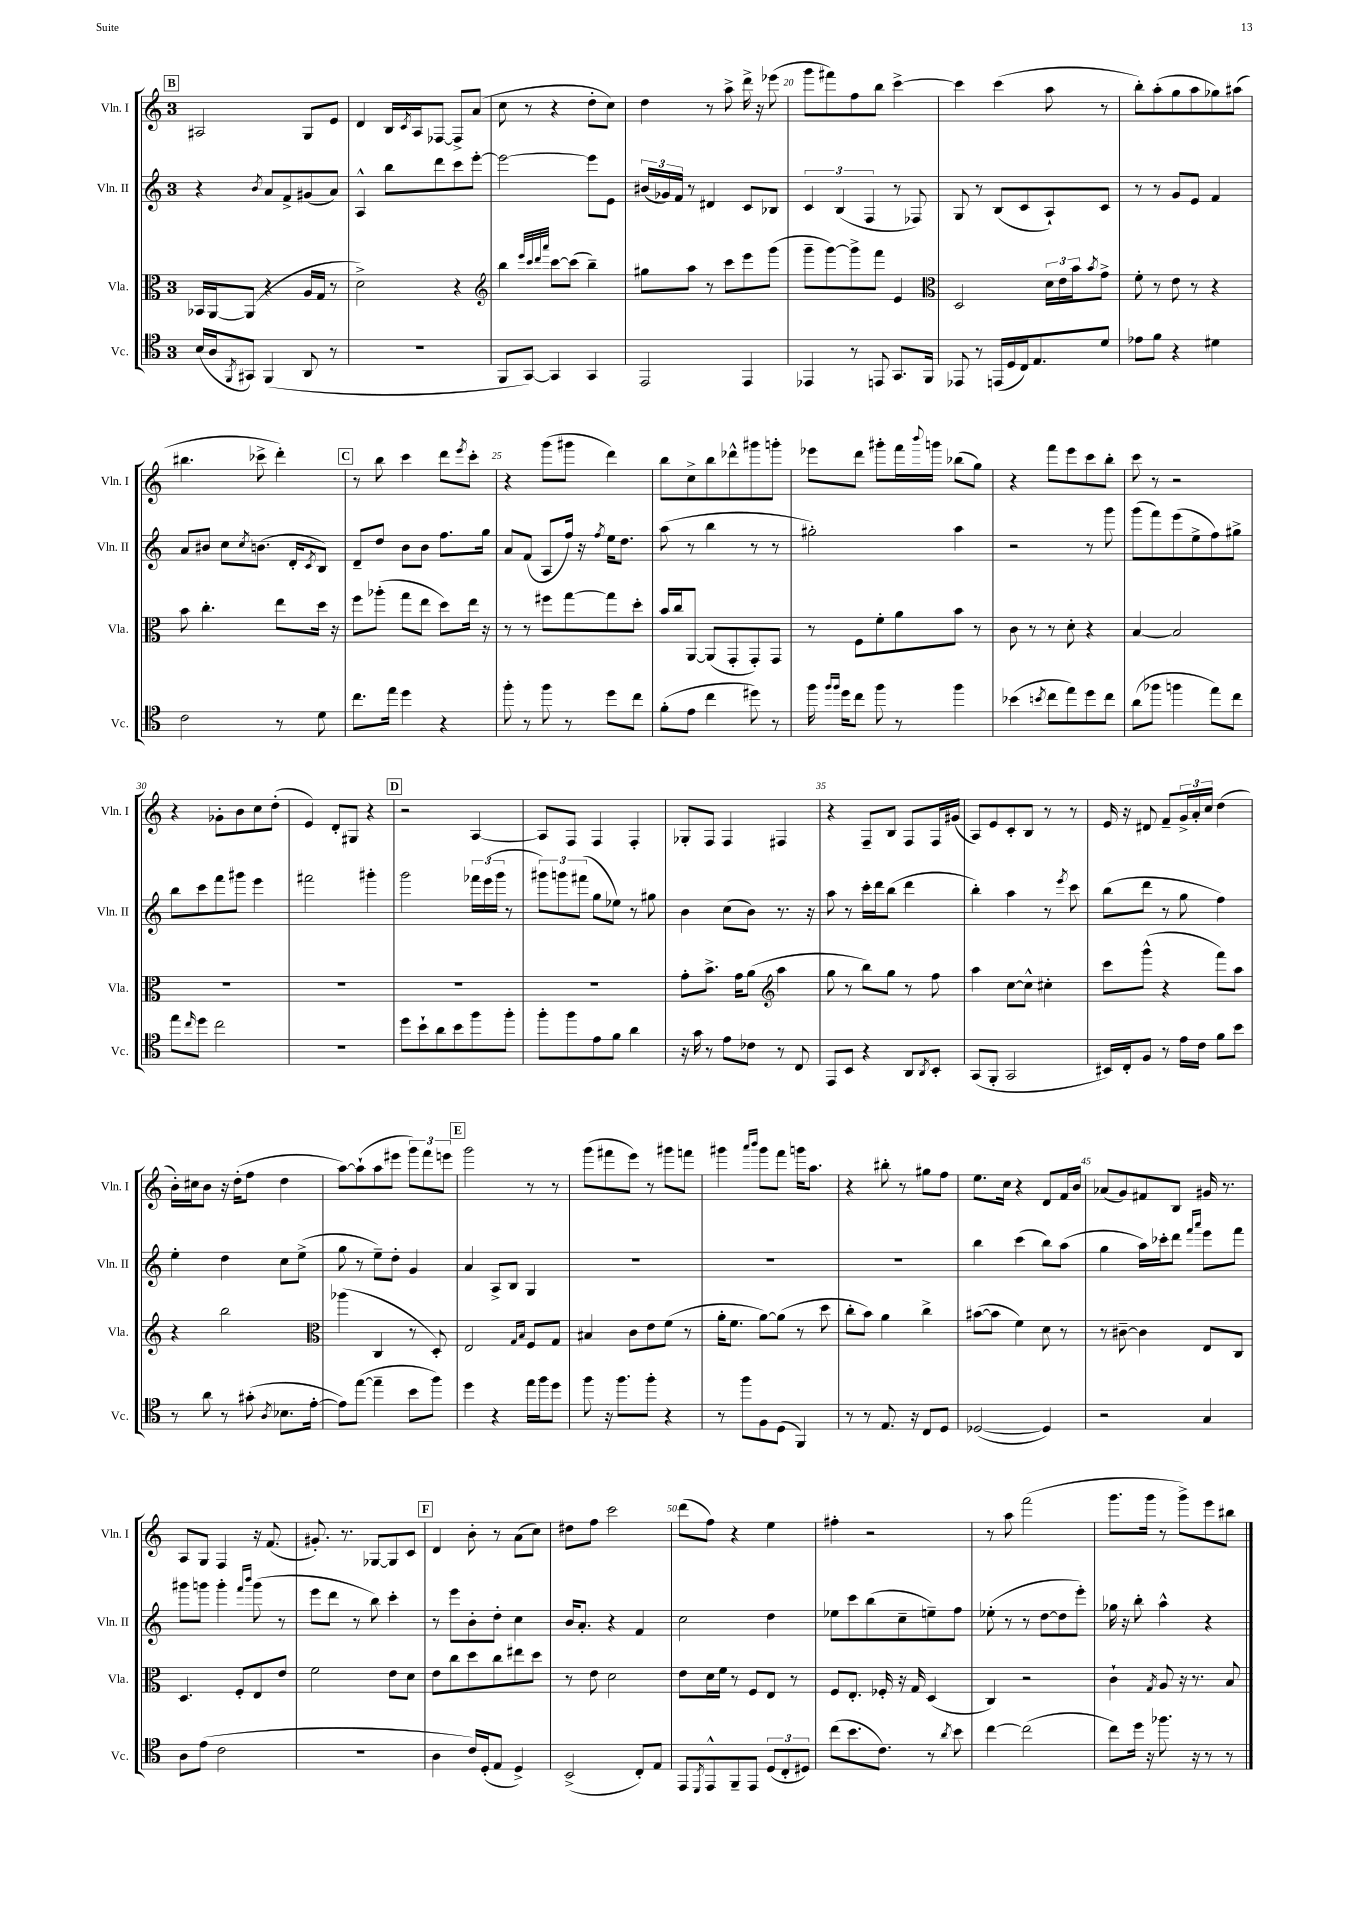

**kern	**kern	**kern	**kern
*part4	*part3	*part2	*part1
*staff4	*staff3	*staff2	*staff1
*I"Vc.	*I"Vla.	*I"Vln. II	*I"Vln. I
*I'Vc.	*I'Vla.	*I'Vln. II	*I'Vln. I
*clefC4	*clefC3	*clefG2	*clefG2
*k[]	*k[]	*k[]	*k[]
*M3/4	*M3/4	*M3/4	*M3/4
!!LO:REH:place=s1:t=B
=16	=16	=16	=16
(16B/LL	16BB-X/LL	4r	2A#X/
16A/J	[16AA/J	.	.
8qFF/	.	.	.
8GG#X/J)	(8AA/J]	.	.
.	.	8qb/	.
(4FF/	4r	8a/L	.
.	.	8f^/	.
8AA/	16A/LL	(8g#X/	8G/L
.	16G/JJ	.	.
8r	8r	8a/J)	8e/J
=17	=17	=17	=17
2.r	2d^\)	4A^^/	4d/
.	.	8bb\L	16B/LL
.	.	.	8qc/
.	.	.	16A/J
.	.	8ddd\	[8F-X/J
.	4r	8ccc\	8F-^/L]
.	.	[8eee'\J	(8a/J
=18	=18	=18	=18
*	*clefG2	*	*
8FF/L	4bb\	2eee\_	8cc\
[8GG/J)	.	.	8r
.	32qqeee/LLL	.	.
.	32qqccc/	.	.
.	32qqddd/	.	.
.	32qqaaa/JJJ	.	.
4GG/]	[8ccc\L	.	4r
.	(8ccc\J]	.	.
4GG/	4bb~\)	8eee\L]	8dd'\L
.	.	8e\J	8cc\J)
=19	=19	=19	=19
2EE/	8gg#X\L	(24b#X/LL	4dd\
.	.	24g-X/)	.
.	.	24f/JJ	.
.	8aa\J	8r	.
.	8r	4d#X/	8r
.	8ccc\L	.	8aa^\
4EE/	8eee\	8c/L	16ddd^\
.	.	.	16r
.	(8ggg\J	8B-X/J	(8eee-X\
=20	=20	=20	=20
4EE-X/	8ggg~\L	6c/	8ggg\L
.	[8ggg\)	.	8fff#X\)
.	.	(6B/	.
8r	8ggg^\]	.	8ff\
.	.	6F/	.
8EEn/	8fff\J	.	8bb\J
8.GG/L	4e/	8r	[4ccc^\
.	.	8F-X/)	.
16FF/Jk	.	.	.
=21	=21	=21	=21
*	*clefC3	*	*
8EE-X/	2D/	8G/	4ccc\]
8r	.	8r	.
(16EEn/LL	.	(8B/L	(4ccc\
16D/	.	.	.
16C/J)	.	8c/	.
8.E/	.	.	.
.	24d\LL	8A`/)	8aa\
.	24e\	.	.
.	24b\J	.	.
.	8qb/	.	.
8d/J	8g^\J	8c/J	8r
=22	=22	=22	=22
8e-X\L	8f'\	8r	8bb'\L)
8f\J	8r	8r	(8aa'\
4r	8e\	8g/L	8gg\
.	8r	8e/J	8aa\
4d#X\	4r	4f/	8gg-X\)
.	.	.	(8aa#X\J
!!LO:LB:g=z
=23	=23	=23	=23
2c\	8b\	8a/L	4.bb#X\
.	4.cc'\	8b#X/J	.
.	.	8cc\L	.
.	.	8qcc/	.
.	.	(8.bn\J	8ccc-X^\
8r	8ee\L	.	4ddd'\)
.	.	16d'/KL	.
.	.	8qc/	.
8d\	16dd\Jk	8B/J)	.
.	16r	.	.
!!LO:REH:place=s1:t=C
=24	=24	=24	=24
8.cc\L	8ff\L	8d~/L	8r
.	(8aa-X'\J	8dd/J	8bb\
16ee\Jk	.	.	.
4dd\	8gg\L	8b\L	4ccc\
.	8ee\J	8b\J	.
4r	8dd\L)	8.ff\L	8ddd\L
.	.	.	8qeee/
.	16ee\Jk	.	8ccc'\J
.	16r	16gg\Jk	.
=25	=25	=25	=25
8ff'\	8r	8a/L	4r
8r	8r	(8f/J	.
8ff\	8ff#X\L	8A/L	(8ggg\L
8r	[8gg\	16ff/Jk)	8ggg#X\J
.	.	16r	.
.	.	8qff/	.
8dd\L	8gg\]	16ee\KL	4ddd\)
.	.	8.dd\J	.
8cc\J	8dd'\J	.	.
=26	=26	=26	=26
(8f'\L	16b/LL	(8aa\	8bb\L
.	16cc/J	.	.
8e\J	[8AA/J	8r	8cc^\
4cc\	(8AA/L]	4bb\	8bb\
.	8GG'/	.	8ddd-X^^\
8dd#X\)	8GG'/)	8r	8ggg#X\
8r	8GG/J	8r	8gggn'\J
=27	=27	=27	=27
16ff\	8r	2gg#X'\)	8eee-X\L
16qqff/LL	.	.	.
16qqff/JJ	.	.	.
16dd\KL	.	.	.
8cc\J	8F\L	.	8ddd\J
8ff\	8f'\	.	8ggg#X'\L
8r	8a\	.	16fff\L
.	.	.	8qqbbb/
.	.	.	16gggn\JJ
4ff\	8b\J	4aa\	(8bb-X\L
.	8r	.	8gg\J)
=28	=28	=28	=28
(4b-X\	8c\	2r	4r
.	8r	.	.
8qbn/	.	.	.
8cc\L	8r	.	8fff\L
8ee\)	8d'\	.	8eee\
8dd\	4r	8r	8ccc\
8cc\J	.	8ggg\	8bb'\J
=29	=29	=29	=29
(8a\L	[4B/	(8ggg\L	8ccc\
8ff-X\J	.	8fff\)	8r
4ffn\	2B/]	(8eee\	2r
.	.	8ee^\	.
8ee\L)	.	8ff\)	.
8cc\J	.	8gg#X^\J	.
!!LO:LB:g=z
=30	=30	=30	=30
8ee\L	2.r	8bb\L	4r
16qqcc/	.	.	.
8dd\J	.	8ccc\	.
2cc\	.	8fff\	8g-X'\L
.	.	8ggg#X\J	8b\
.	.	4eee\	8cc\
.	.	.	(8dd'\J
=31	=31	=31	=31
2.r	2.r	2fff#X\	4e/)
.	.	.	8d'/L
.	.	.	8G#X/J
.	.	4ggg#X'\	4r
!!LO:REH:place=s1:t=D
=32	=32	=32	=32
8dd\L	2.r	2ggg\	2r
8b`\	.	.	.
8a\	.	.	.
8b\	.	.	.
8ff\	.	24fff-X\LL	[4A/
.	.	(24eee\	.
.	.	24ggg\JJ	.
8ff'\J	.	8r	.
=33	=33	=33	=33
8ff'\L	2.r	12ggg#X\L)	8A/L]
.	.	12gggn\	.
8ff\	.	.	8F/J
.	.	(12fff#X\J	.
8e\	.	8gg\L	4F/
8f\J	.	8ee-X\J)	.
4a\	.	8r	4F'/
.	.	8gg#X\	.
=34	=34	=34	=34
16r	8g'\L	4b\	8G-X'/L
16g\	.	.	.
8r	8.b^\J	.	8F/J
8e\L	.	(8cc\L	4F/
.	16g\KL	.	.
8c-X\J	(8a\J	8b\J)	.
*	*clefG2	*	*
8r	4aa\	8.r	4F#X/
8C/	.	.	.
.	.	16r	.
=35	=35	=35	=35
8EE/L	8gg\	8aa\	4r
8BB/J	8r	8r	.
4r	8bb\L)	16ccc'\LL	8F~/L
.	.	16ddd\J	.
.	8gg\J	(8bb\J	8B/J
8AA/L	8r	4ddd\	8F/L
8qAA/	.	.	.
8BB'/J	8ff\	.	16F/L
.	.	.	(16g#X/JJ
=36	=36	=36	=36
(8GG/L	4aa\	4bb'\)	8A/L)
8FF'/J	.	.	8e/
2GG/	[8cc\L	4aa\	8c'/
.	8cc^^\J]	.	8B/J
.	4cc#X'\	8r	8r
.	.	8qeee/	.
.	.	8ccc\	8r
=37	=37	=37	=37
16BB#X/LL)	8ccc\L	(8bb\L	16e/
16C'/J	.	.	16r
8F/J	(8ggg^^\J	8ddd\J	8d#X/
8r	4r	8r	8f~/L
16e\LL	.	8gg\	24g^/L
.	.	.	24a'/
16c\JJ	.	.	.
.	.	.	24cc/JJ
8f\L	8fff\L)	4ff\)	(4dd\
8b\J	8aa\J	.	.
!!LO:LB:g=z
=38	=38	=38	=38
8r	4r	4ee'\	16b'\LL)
.	.	.	16cc#X\J
8a\	.	.	8b\J
8r	2bb\	4dd\	16r
.	.	.	(16dd'\KL
(8g#X'\	.	.	8ff\J
8qA/	.	.	.
8.B-X\L	.	8cc\L	4dd\
.	.	(8ee^\J	.
[16e'\Jk	.	.	.
=39	=39	=39	=39
*	*clefC3	*	*
8e\L])	(4aa-X\	8gg\	[8aa\L)
([8ee\J	.	8r	(8aa`\]
4ee~\]	4C/	8ee~\L)	8aa\
.	.	8dd'\J	8eee#X\J
8b\L	8r	4g/	12ggg\L)
.	.	.	12fff\
8ff\J)	8D'/)	.	.
.	.	.	12eeen\J
!!LO:REH:place=s1:t=E
=40	=40	=40	=40
4dd\	2E/	4a/	2ggg\
4r	.	8A^/L	.
.	.	8B/J	.
.	16qqG/LL	.	.
.	16qqB/JJ	.	.
16ee\LL	8F/L	4G/	8r
16ff\J	.	.	.
8dd\J	8G/J	.	8r
=41	=41	=41	=41
8ff\	4B#X/	2.r	(8ggg\L
16r	.	.	8fff#X\
8.ff\L	.	.	.
.	8c\L	.	8eee\J)
8ff'\J	8e\	.	8r
4r	(8f\J	.	8ggg#X\L
.	8r	.	8fffn\J
=42	=42	=42	=42
8r	16a'\KL	2.r	4ggg#X\
.	8.f\J	.	.
8ff\L	.	.	.
.	.	.	16qqaaa/LL
.	.	.	16qqbbb/JJ
8F\	[8a\L)	.	8ggg#\L
(8D\J	(8a\J]	.	8fff\J
4FF/)	8r	.	16gggn\KL
.	.	.	8.aa\J
.	8dd\	.	.
=43	=43	=43	=43
8r	8cc'\L	2.r	4r
8r	8b\J)	.	.
8.E/	4a\	.	8bb#X'\
.	.	.	8r
16r	.	.	.
8C/L	4cc^\	.	8gg#X\L
8D/J	.	.	8ff\J
=44	=44	=44	=44
([2D-X/	([8b#X\L	4bb\	8.ee\L
.	8b#\J]	.	.
.	.	.	16cc\Jk
.	4f\)	(4ccc\	4r
4D-/])	8d\	8bb\L)	8d/L
.	8r	(8aa\J	16f/L
.	.	.	16b/JJ
=45	=45	=45	=45
2r	8r	4gg\	(8a-X/L
.	[8c#X~\	.	8g/)
.	4c#\]	16aa\LL)	8f#X/
.	.	16ccc-X'\J	.
.	.	8ddd\J	8B/J
.	.	16qqfff/LL	.
.	.	16qqaaa/JJ	.
4G/	8E/L	8eee\L	16g#X/
.	.	.	8.r
.	8C/J	8fff\J	.
!!LO:LB:g=z
=46	=46	=46	=46
8A\L	4.D/	8ggg#X\L	8A/L
(8e\J	.	8gggn\J	8G/J
2c\	.	4ggg'\	4F/
.	8F'/L	.	.
.	.	16qqfff/LL	.
.	.	16qqbbb/JJ	.
.	8E/	(8ggg\	16r
.	.	.	(8.f/
.	8e/J	8r	.
=47	=47	=47	=47
2.r	2f\	8eee\L	8.g#X'/)
.	.	8ddd\J	.
.	.	.	8.r
.	.	8r	.
.	.	8bb\)	[8G-X/L
.	8e\L	4ccc'\	8G-/]
.	8d\J	.	8c/J
!!LO:REH:place=s1:t=F
=48	=48	=48	=48
4A\	8e\L	8r	4d/
.	8cc\	8eee\L	.
16c/LL)	8dd\	8b'\	8b'\
(16D'/J	.	.	.
8E/J	8cc\	8dd'\J	8r
4D^/)	8ee#X\	4cc\	(8a\L
.	8dd\J	.	8cc\J)
=49	=49	=49	=49
(2BB^/	8r	16b/KL	8dd#X\L
.	.	8.a'/J	.
.	8e\	.	8ff\J
.	2d\	4r	2ccc\
8C'/L)	.	4f/	.
8E/J	.	.	.
=50	=50	=50	=50
8EE/L	8e\L	2cc\	(8ddd\L
8qDD/	.	.	.
8EE^^/	16d\L	.	8ff\J)
.	16f\JJ	.	.
8FF~/	8r	.	4r
8EE/J	8F/L	.	.
(12D/L	8E/J	4dd\	4ee\
12C'/	.	.	.
.	8r	.	.
12D#X/J)	.	.	.
=51	=51	=51	=51
(8cc\L	8F/L	8ee-X\L	4ff#X'\
8.b\	8.E'/J	8ccc\	.
.	.	(8bb\	2r
8.c\J)	16F-X'/	.	.
.	16r	8cc~\	.
.	16G/	.	.
8r	(4D/	8een~\)	.
8qa/	.	.	.
8b\	.	8ff\J	.
=52	=52	=52	=52
[4cc\	4C/)	(8ee-X'\	8r
.	.	8r	8aa\
(2cc\]	2r	8r	(2fff\
.	.	[8dd\L	.
.	.	8dd\]	.
.	.	8eee'\J)	.
=53	=53	=53	=53
8cc\L)	4c`\	16gg-X\	8.ggg\L
.	.	16r	.
16dd\Jk	.	8bb'\	.
16r	.	.	16ggg\Jk
.	8qG/	.	.
8.ff-X\	8A/	4aa^^\	8r
.	16r	.	8ggg^\L)
16r	8.r	.	.
8r	.	4r	8eee\
8r	8B/	.	8bb#X\J
==	==	==	==
*-	*-	*-	*-
